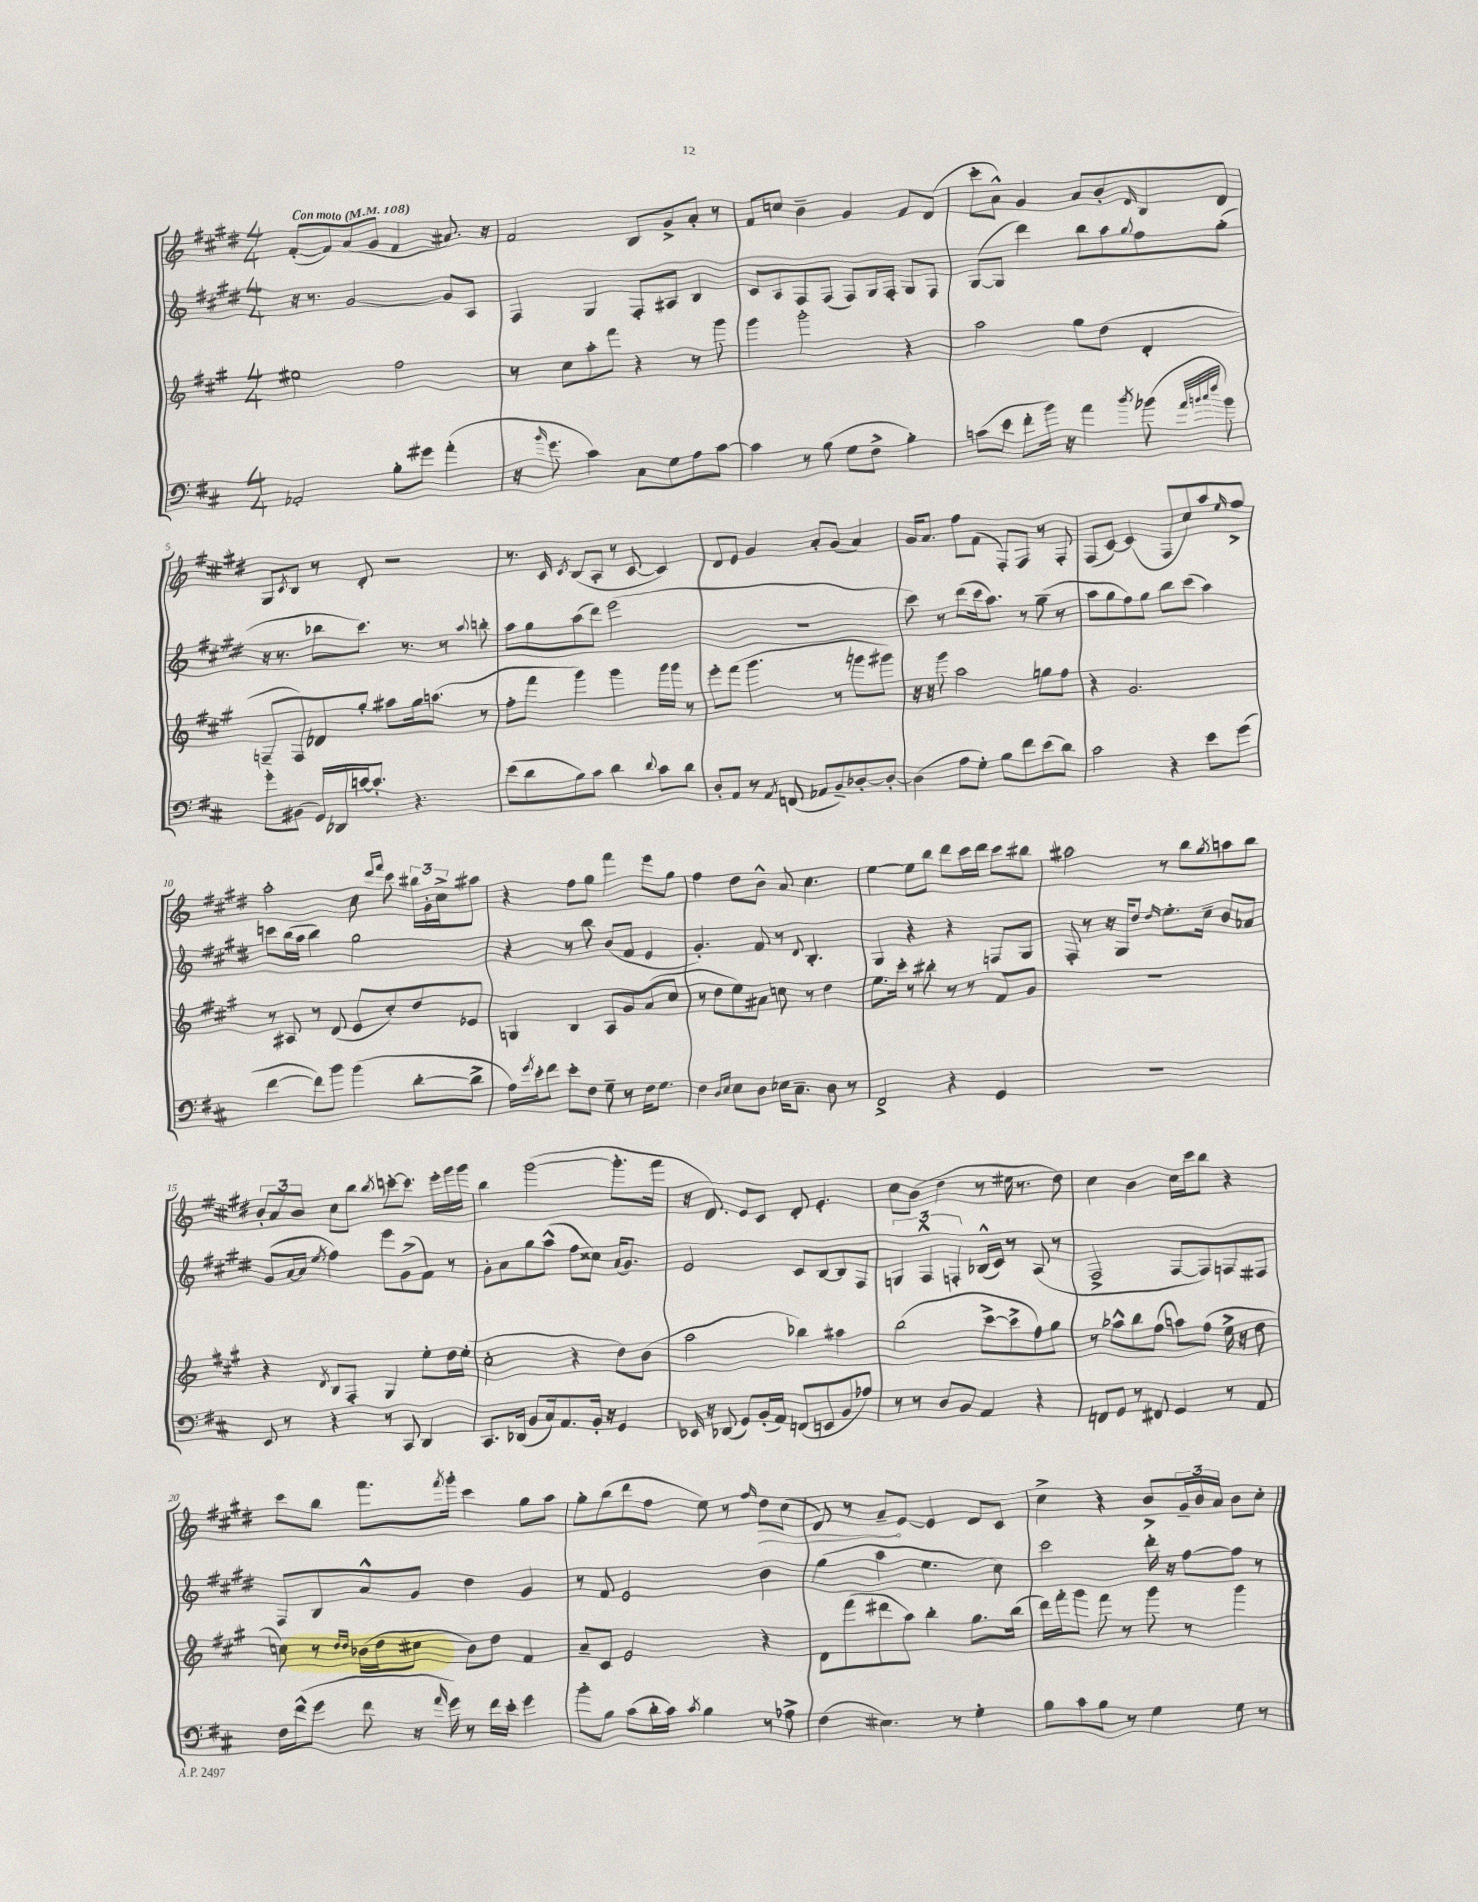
<<
\new StaffGroup <<
\new Staff = "s0" {
    \clef treble \key e \major \numericTimeSignature \time 4/4 \tempo "Con moto" 4 = 108
    fis'8~-.( fis'8) a'8( gis'8 fis'4 ais'8.) r16 |
    fis'2 b8 gis'8-> a'8-. r8 |
    fis'8 c''8 b'4-- gis'4 fis'8 dis'8( |
    cis'''8-. a'8-^) gis'4 a'8 b'8-. \grace { dis'16 } b8 dis'8 |
    gis8 \acciaccatura { cis'8 } b8 r8 dis'8-. r2 |
    r8. cis'16 \acciaccatura { cis'8 } b8( a8-. r8 cis'8~ cis'4) |
    dis'8 e'8 gis'4 a'8-. gis'8( a'4) |
    gis'16 a'8. fis''8 fis'8( fis8-.) fis8 r8 fis8-. |
    fis8( cis'8~) cis'4( fis8 cis''8) a''8 \grace { e''16 } fis''8-> |
    a''2-. cis''8 \grace { dis'''16 fis'''16 } cis'''8 \tuplet 3/2 { bis''16 gis'16-. cis''16-> } ais''8 |
    r4 fis''8 gis''8 fis'''4 e'''8 gis''8 |
    fis''4 dis''8 b'8-^ a'8 cis''4. |
    e''4~ e''8 b''8 dis'''8 cis'''16 dis'''16 cis'''8 bis''8 |
    ais''2 r8 b''8 \acciaccatura { gis''8 } a''8 b''8 |
    \tuplet 3/2 { b'8-. a'8 b'8 } cis''8 b''8 \acciaccatura { b''8 } c'''8~-. c'''8. e'''16-. gis'''16 gis'''16 |
    b''4 gis'''2~( gis'''8.-. fis'''16 |
    r16 dis'8.) e'8 cis'8 dis'8-. e'4.-. |
    cis''8 b'8( dis''4 r8 eis''16 r8. dis''8) |
    cis''4 b'4 cis''16 cis'''16 b''8 r4 |
    cis'''8 b''8 fis'''8. \acciaccatura { fis'''8 } gis'''16-. cis'''4 gis''8 a''8 |
    gis''8-. b''8( dis'''8 fis''8 e''8) r8 \grace { fis''16 } \once \override Hairpin.circled-tip = ##t dis''8\> cis''8( |
    dis'8) r8 a'8--\! e'8~ e'4 dis'8 cis'8 |
    cis''4-> r4 b'8-> \tuplet 3/2 { gis'16-- b'16 a'16 } b'8 cis''8-. \bar "|." |
}
\new Staff = "s1" {
    \clef treble \key e \major \numericTimeSignature \time 4/4
    r16 r8. gis'2~ gis'8 a8 |
    fis4 gis4 fis8-. ais8 b4 |
    cis'8 a8 fis8 fis8( fis8) gis16 fis16-. gis8 fis8 |
    gis8~( gis8 dis'''4) b''8 a''8 \appoggiatura { gis''8 } fis''8 gis''8-.( |
    r16 r8. bes''8 cis'''8.) r8. r8 \appoggiatura { a''8 } b''8-. |
    a''8 gis''8 a''8( dis'''8) e'''2( |
    R1 |
    cis'''8) r8 dis'''8( cis'''16 a''8.) r8 gis''8--( r8 |
    a''8 gis''8 fis''8) gis''8 b''8 cis'''8( a''4) |
    c'''8 b''16( a''16 b''4) gis''2 |
    r4 r8 b''8 b'8( fis'8 e'4 |
    gis'4.-.) fis'8 r8 \appoggiatura { dis'8 } b4.-. |
    gis4 r4 r4 f8 gis8 |
    fis8-. r8 r16 gis16 dis''8 \grace { dis''16 } e''8.-. cis''16-- b'8 aes'8 |
    gis'8( a'16~ a'16 \acciaccatura { e''8 } fis''4) e'''8 gis'8->( fis'8) r8 |
    gis'8-. a'8 gis''8 a''8-^( fis''8 cisis''8) a'16( gis'8.) |
    e'2 cis'8 b8~ b8 fis8 |
    \tuplet 3/2 { g4 fis4-^ f4-. } bes16-^( cis'16) r8 a8( r8 |
    fis2-> fis8~ fis8) f8 fis8 |
    fis8 b8 a'8-^ gis'8 dis''4 gis'4 |
    r8 fis'8 e'2 b'4 |
    gis''4( a''4 e''4. cis''8) |
    cis'''2 dis'''16-. r16 fis''8~ fis''8 r8 \bar "|." |
}
\new Staff = "s2" {
    \clef treble \key a \major \numericTimeSignature \time 4/4
    eis''2 fis''2 |
    r8 cis''8 a''8-. fis'''8 r4 r8 gis'''8 |
    gis'''4 gis'''2-. r4 |
    a''2 gis''8 d''8( d'4-. |
    f8-- f8) des'8 gis''8-. ais''8 gis''16 a''8.( r8 |
    fis''8-. fis'''8 gis'''4) gis'''4 gis'''16 gis'''16 r8 |
    e'''8-. fis'''8( gis'''4. r8 g'''8 gis'''8) |
    r16 r16 gis'''8 a''2 g''8 fis''8 |
    r4 gis'2. |
    r8 ais8 r8 d'8( e'8 cis''8-.) d''8 ees'8 |
    g4 b4 a8 gis'8 a'8( cis''8 |
    r8 d''8 e''8) ais'8 c''8 r8 d''4 |
    e''8. cis'''16-. r8 bis''8-. r8 r8 fis'8 gis'8 |
    R1 |
    r4 \acciaccatura { d'8 } b8 fis8-. gis4 e''8-. d''16 e''16-.( |
    cis''2-. r4 d''8) b'8( |
    a''2 bes''4) ais''4 |
    b''2( cis'''8~-> cis'''8-> fis''8) gis''8 |
    r8 aes''8-^ b''8 fis''8( a''8) fis''8( e''16-> r16 d''8 |
    c''8) r8 \grace { d''16 d''16 } bes'16( d''16 cis''8 bes'8) d''8 fis'4 |
    a'8-- cis'8 e'2 r4 |
    d'8 fis'''8( dis'''8 a''8) b''4-. gis''8. b''16( |
    d'''16) fis'''16-. gis'''8 fis'''8 r8 gis'''8 r8 gis'''4 \bar "|." |
}
\new Staff = "s3" {
    \clef bass \key d \major \numericTimeSignature \time 4/4
    aes,2-. b8-. gis'8 a'4-.( |
    r16 \grace { b'16 } g'8. cis'4) cis8 g8 a8 cis'8~ |
    cis'4 r8 b8( g8 fis8-> b4-.) |
    c'8( e'8 fis'8-. b'16) r16 a'4 \acciaccatura { d''8 } bes'8( \grace { a'32 b'32 cis''32 fis''32 } b'8) |
    g'8-. bis,8( g,16) des,16 c'16~ c'8.-. r4. |
    e'8( d'8 b8) cis'8 d'4 \appoggiatura { d'8 } cis'8 d'8 |
    d8-. a,8 r8 \acciaccatura { a,8 } f,8( aes,8 b,8--) des8~-. des8~-. |
    des4( a8 g8-.) b8 fis'8 e'8( d'8) |
    cis'2 r4 e'8 g'8( |
    fis'4~ fis'8) b'8 b'4( d'8~-. d'8-> |
    a16) \acciaccatura { g'8 } e'16-. fis'8 e'8-. fis8 g8-- r8 fis16 g8. |
    fis4 \grace { d16 e16 } e8 d8 ees16 cis8.-- d8 r8 |
    fis,2-> r4 g,4 |
    R1 |
    e,8 r8 r4 r8 cis,8 d,4 |
    cis,8. des,16( b,8 cis16) a,8. b,16-. r16 g,4 |
    ees,16 r16 des,8( g,8) b,16-.( a,16) f,8( e,8 b,8 aes8) |
    r8 r8 d8 b,8 a,4 r4 |
    f,8 g,8 r8 fis,8 g,4 r8 a,8 |
    fis16 fis'16-^( g'8 fis'8 r16 \grace { a'16 } g'16) r8 fis'16 e'16-. g'4 |
    b'8-. b8 cis'8( d'16-. cis'16) \acciaccatura { cis'8 } b4 r8 aes8-> |
    fis4( eis4.) r8 g4-. |
    b8 cis'8 b8 r8 g4 g8 r8 \bar "|." |
}
>>
>>
